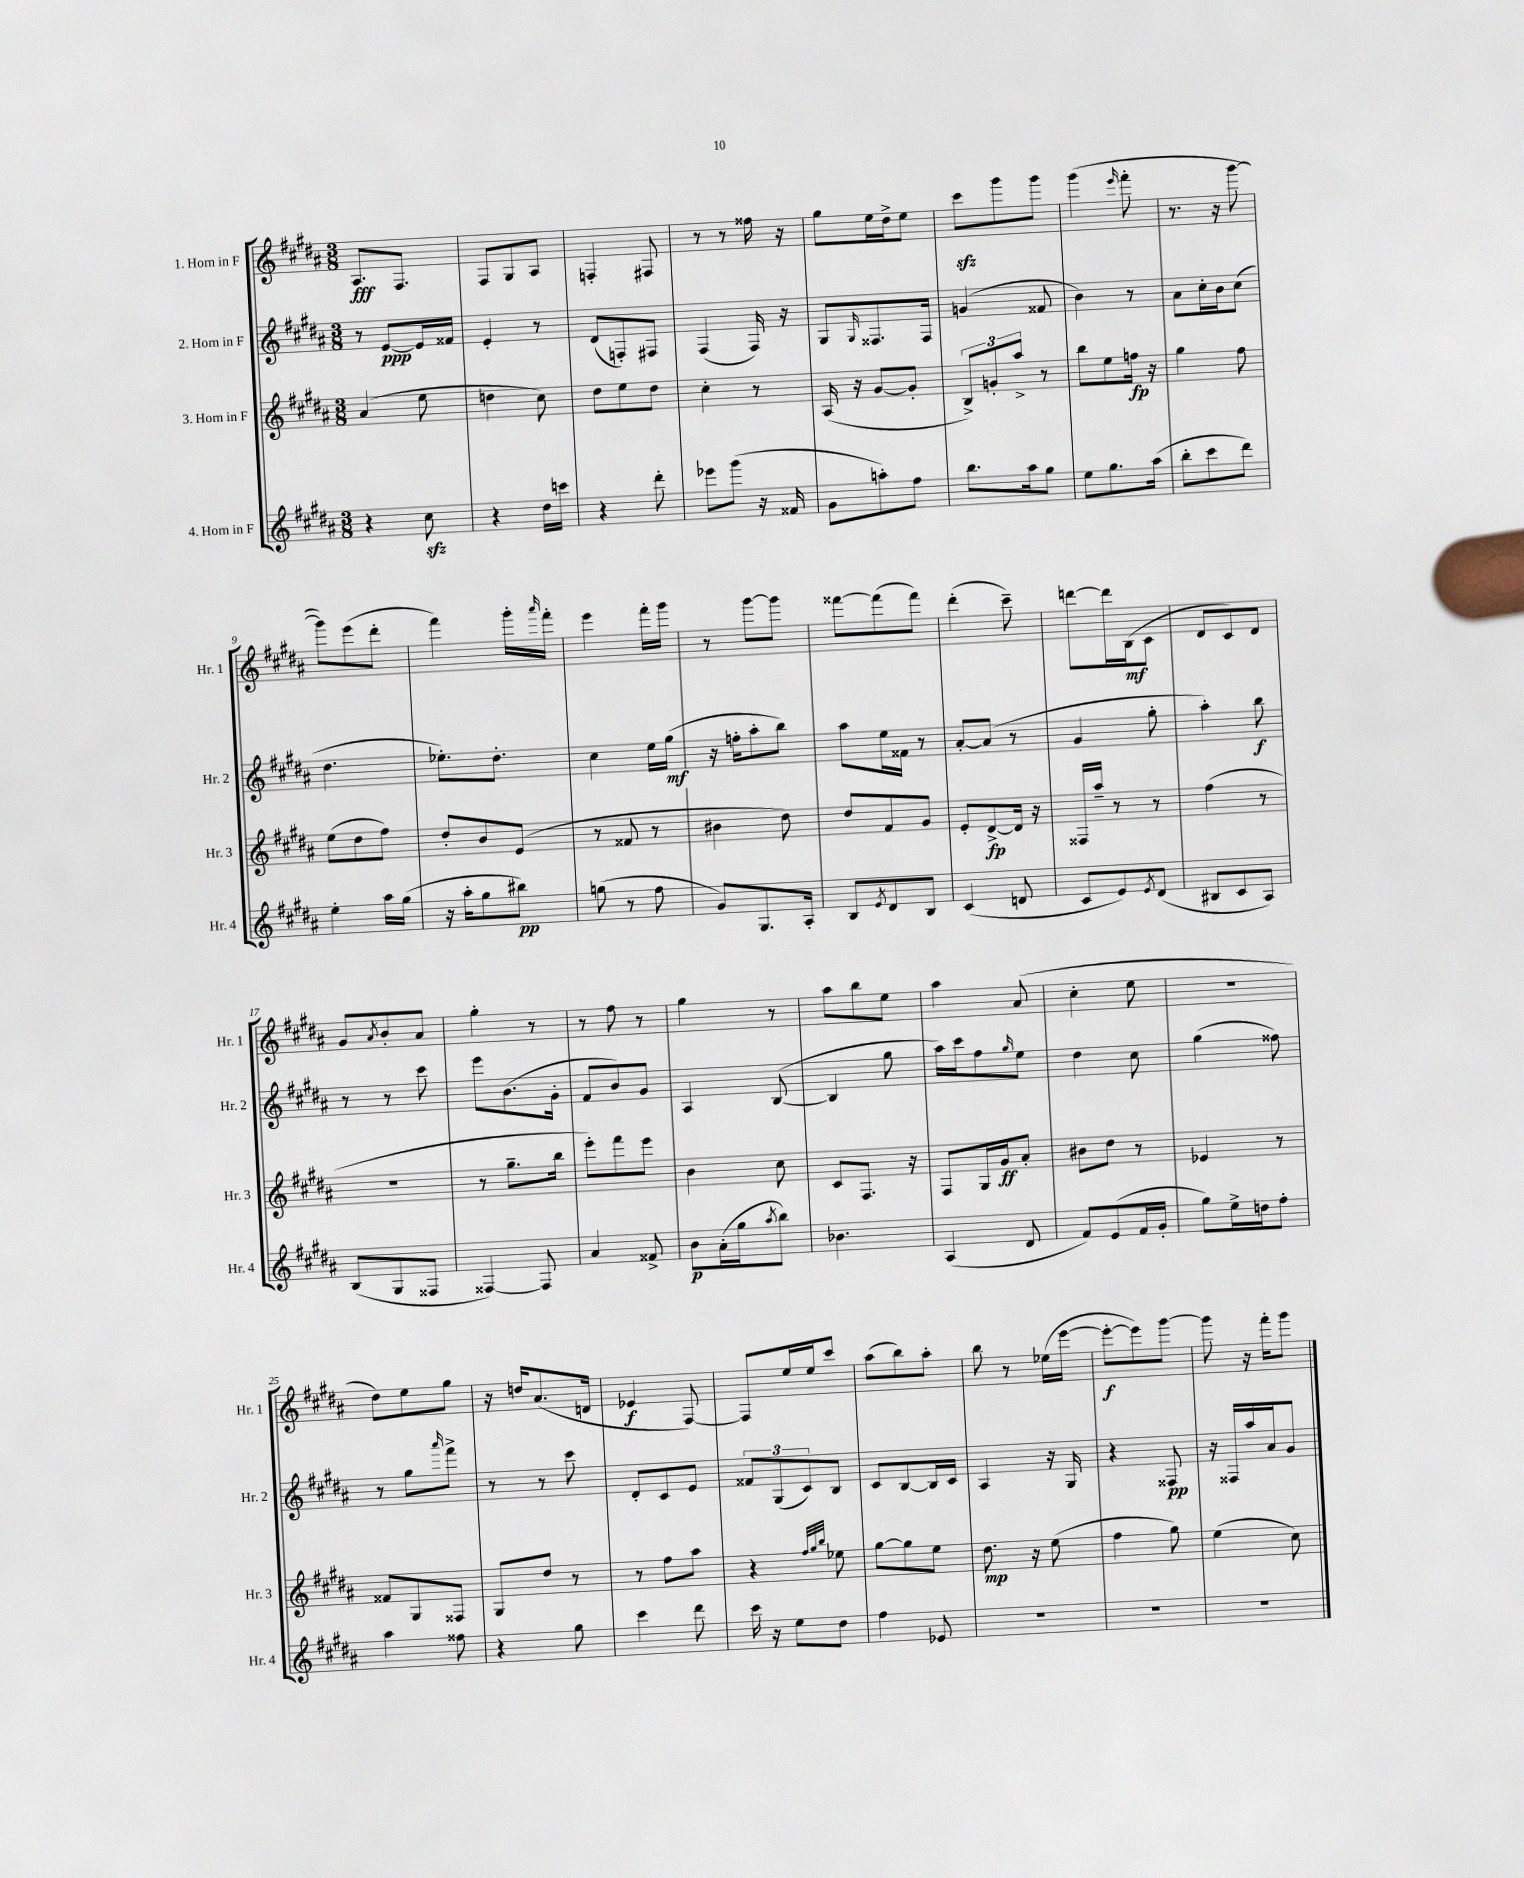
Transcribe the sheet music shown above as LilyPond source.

<<
\new StaffGroup <<
\new Staff = "s0" \with { instrumentName = "1. Horn in F" shortInstrumentName = "Hr. 1" } {
    \clef treble \key b \major \numericTimeSignature \time 3/8
    ais8.\fff fis8. |
    fis8 gis8 ais8 |
    f4-. fis8 |
    r8 r8 fisis''16 r16 |
    gis''8 e''16 dis''16-> e''8 |
    cis'''8\sfz gis'''8 gis'''8 |
    gis'''4( \grace { e'''16 } fis'''8-. |
    r8. r16 gis'''8~ |
    gis'''8) e'''8( dis'''8-. |
    fis'''4) gis'''16-. \grace { ais'''16 } fis'''16-. |
    e'''4 fis'''16-. gis'''16 |
    r8 gis'''8~ gis'''8 |
    fisis'''8~ fisis'''8( fisis'''8) |
    dis'''4-.( cis'''8--) |
    d'''8~ d'''16 b16\mf( cis'8 |
    dis'8 cis'8) dis'8 |
    gis'8 \acciaccatura { ais'8 } b'8-. ais'8 |
    gis''4-. r8 |
    r8 fis''8 r8 |
    gis''4 r8 |
    ais''8 b''8 e''8 |
    ais''4 ais'8( |
    cis''4-. e''8 |
    R4. |
    dis''8) e''8 gis''8 |
    r16 d''16 ais'8.( d'16 |
    ees'4\f fis8~) |
    fis8 e''16 e''16 cis'''8 |
    ais''8( b''8) ais''8-. |
    b''8 r8 ees''16( e'''16~ |
    e'''8~-.\f e'''8) gis'''8~ |
    gis'''8 r16 fis'''16-. gis'''8 \bar "|." |
}
\new Staff = "s1" \with { instrumentName = "2. Horn in F" shortInstrumentName = "Hr. 2" } {
    \clef treble \key b \major \numericTimeSignature \time 3/8
    r8 e'8~\ppp e'16 fisis'16 |
    e'4-. r8 |
    dis'8( f8-.) fis8 |
    fis4( fis16) r16 |
    gis8 \grace { gis16 } fisis8. fisis16 |
    g'4( fisis'8 |
    b'4) r8 |
    ais'8 cis''16-. b'16 cis''8( |
    dis''4. |
    ees''8.-.) dis''8.-. |
    cis''4 e''16 gis''16\mf( |
    r16 f''16-. ais''8-. b''8) |
    ais''8 e''16 fisis'16 r8 |
    ais'8~-. ais'8( r8 |
    gis'4 gis''8-. |
    ais''4-.) b''8\f |
    r8 r8 cis'''8 |
    e'''8 b'8.( gis'16-. |
    fis'8 b'8) gis'8 |
    ais4 b8~( |
    b4 gis''8 |
    ais''16) cis'''16 fis''8 \grace { gis''16 } e''8 |
    dis''4 cis''8 |
    gis''4( fisis''8) |
    r8 gis''8 \grace { ais'''16 } fis'''8-> |
    r8 r8 cis'''8 |
    dis'8-. cis'8 e'8 |
    \tuplet 3/2 { fisis'8 gis8( cis'8) } b8 |
    cis'8 b8~ b16 cis'16 |
    ais4 r16 gis16 |
    r4 fisis8\pp |
    r16 fisis16 ais''16 ais'16 gis'8 \bar "|." |
}
\new Staff = "s2" \with { instrumentName = "3. Horn in F" shortInstrumentName = "Hr. 3" } {
    \clef treble \key b \major \numericTimeSignature \time 3/8
    ais'4( e''8 |
    d''4 cis''8) |
    dis''8 e''8 dis''8 |
    cis''4-. r8 |
    ais16( r16 gis'8~ gis'8-. |
    \tuplet 3/2 { b8->) g'8-. ais''8-> } r8 |
    b''8 e''8 f''16\fp r16 |
    gis''4 fis''8 |
    e''8( dis''8 fis''8) |
    dis''8-. b'8 e'8( |
    r8 fisis'8 r8 |
    bis'4 dis''8) |
    dis''8 fis'8 gis'8 |
    e'8-. dis'8~->\fp dis'16 r16 |
    fisis16 ais''16-- r8 r8 |
    fis''4( r8 |
    r4. |
    r8 gis''8.-- b''16 |
    e'''8-.) fis'''8 e'''8 |
    b'4 cis''8 |
    cis'8 fis8. r16 |
    fis8 gis16 gis'16\ff ais'8-. |
    bis'8 dis''8 r8 |
    ees'4 r8 |
    fisis'8 gis8 fisis8 |
    gis8 dis''8 r8 |
    r8 fis''8 ais''8 |
    r4 \grace { fis''32 gis''32 b''32 } ees''8 |
    gis''8~ gis''8 e''8 |
    dis''8.\mp r16 e''8( |
    fis''4 gis''8) |
    e''4( cis''8) \bar "|." |
}
\new Staff = "s3" \with { instrumentName = "4. Horn in F" shortInstrumentName = "Hr. 4" } {
    \clef treble \key b \major \numericTimeSignature \time 3/8
    r4 cis''8\sfz |
    r4 dis''16 c'''16 |
    r4 dis'''8-. |
    ees'''8 gis'''8( r16 fisis'16 |
    gis'8 a''8-.) fis''8 |
    b''8. ais''16 gis''8 |
    e''8 gis''8. ais''16( |
    b''8-. cis'''8 dis'''8) |
    e''4-. ais''16 gis''16( |
    r16 ais''16-. gis''8 bis''8\pp) |
    g''8( r8 fis''8 |
    gis'8) gis8. ais16-. |
    b8 \acciaccatura { e'8 } dis'8 b8 |
    cis'4( d'8 |
    cis'8 e'8) \acciaccatura { e'8 } dis'8( |
    bis8 cis'8 ais8) |
    b8( gis8 fisis8 |
    fisis4~) fisis8 |
    ais'4 fisis'8-> |
    b'8\p ais'16-.( gis''16 \acciaccatura { ais''8 } b''8) |
    bes'4. |
    ais4( dis'8 |
    fis'8) e'8( fis'16 gis'16-. |
    gis''8) e''16-> d''16 fis''8-. |
    ais''4 fisis''8 |
    r4 gis''8 |
    cis'''4 dis'''8 |
    cis'''16 r16 e''8 dis''8 |
    fis''4 ees'8 |
    R4. |
    R4. |
    R4. \bar "|." |
}
>>
>>
